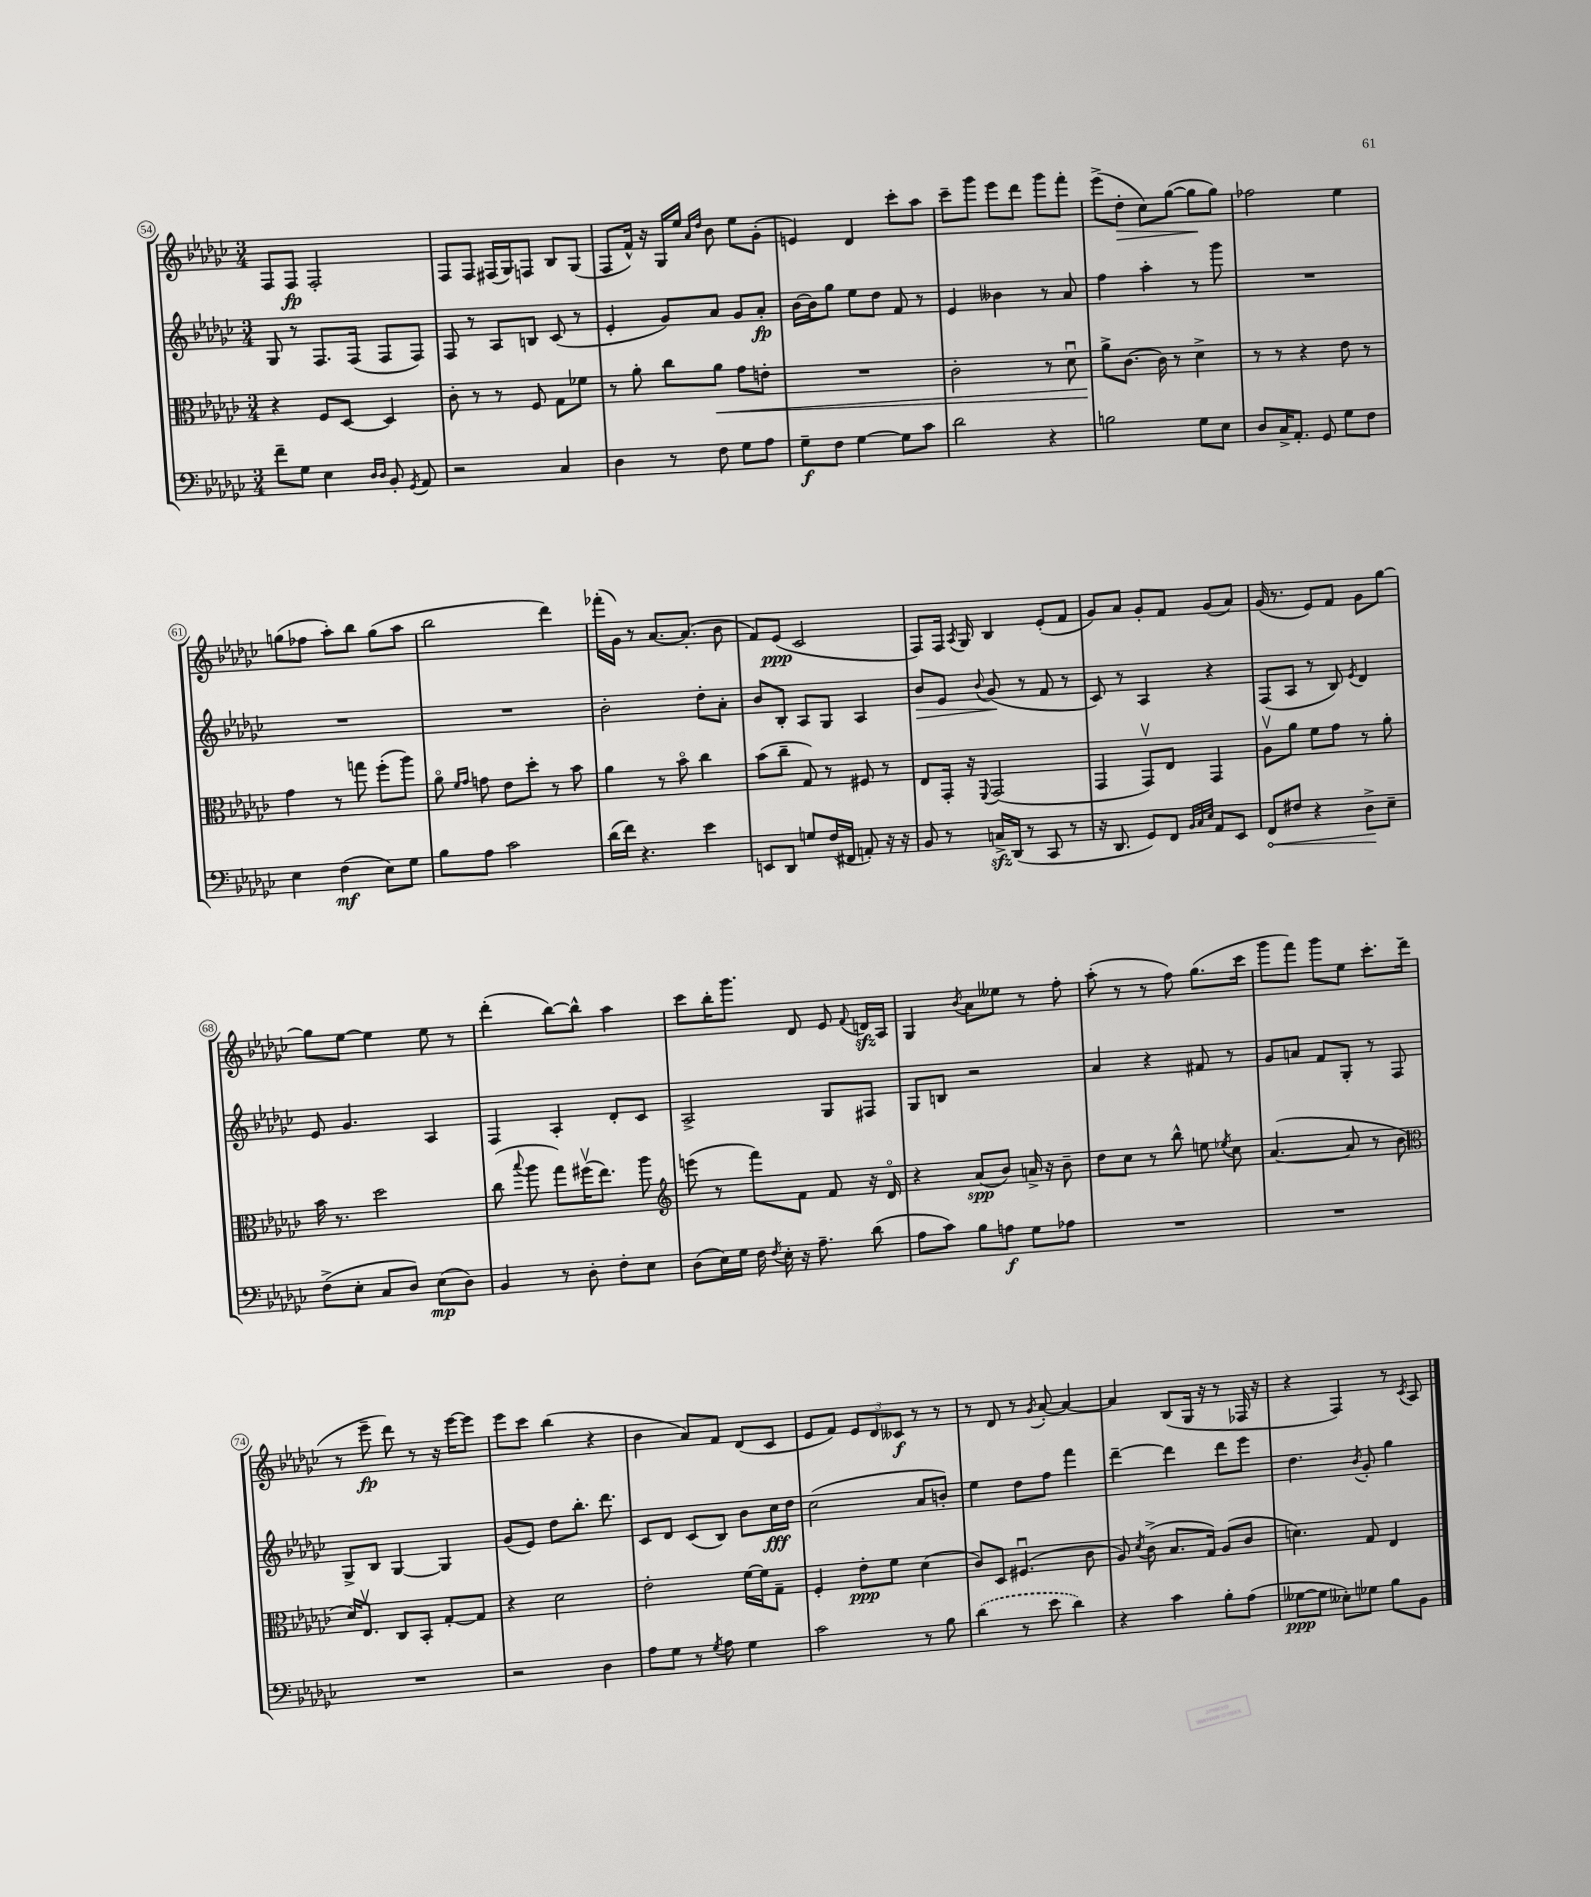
<<
\new StaffGroup <<
\new Staff = "s0" {
    \clef treble \key ges \major \numericTimeSignature \time 3/4
    \autoBeamOff f8[ f8]\fp f2-. |
    f8[ f8] fis16[( ges16) f8] bes8[ ges8]( |
    f8[ f'16]-^) r16 ges16[ ees''16] \grace { aes'16[ des''16] } bes'8 ees''8[ ges'8]-.( |
    e'4) des'4 ces'''8[-. aes''8] |
    ces'''8[-- ges'''8] ees'''8[ des'''8] ges'''8[ f'''8]-. |
    ees'''8[->( des''8]-.\> ces''8[) ges''8]~( ges''8[\! ges''8]) |
    fes''2 ees''4 |
    g''8[( fes''8] aes''8[-.) bes''8] g''8[( aes''8] |
    bes''2 des'''4) |
    fes'''16[-.( ges'16]) r8 aes'8.[~ aes'8.]-.( bes'8 |
    f'8[) ees'8]\ppp( ces'2 |
    f8[) f16] \acciaccatura { aes8 } ges16 bes4 ees'8[-.( f'8] |
    ges'8[) aes'8] ges'8[-. f'8] ges'8[( aes'8]) |
    ges'16( r8. ees'8[) f'8] ges'8[ ges''8]~ |
    ges''8[ ees''8]~ ees''4 ees''8 r8 |
    des'''4-.( bes''8[~) bes''8]-^ aes''4 |
    ces'''8[ bes''16-. ges'''8.] des'8 ees'8 \appoggiatura { f'8 } d'16[\sfz aes16] |
    ges4 \acciaccatura { bes'8 } aes'8[ eeses''8] r8 f''8-. |
    aes''8-.( r8 r8 f''8) ges''8.[( ces'''16] |
    ges'''8[ f'''8]) ges'''8[ ees''8] ces'''8.[-. des'''16]( |
    r8 ees'''8--\fp des'''8) r8 r16 ees'''16[~ ees'''8] |
    ees'''8[ ces'''8] bes''4( r4 |
    bes'4 aes'8[) f'8] des'8[( ces'8] |
    ees'8[ f'8]) \tuplet 3/2 { ees'8[ des'8 ceses'8]\f } r8 r8 |
    r8 des'8 r8 \acciaccatura { ges'8 } aes'8~-. aes'4~ |
    aes'4 bes8[( ges16] r16 r8 fes16 r16 |
    r4 f4) r8 \acciaccatura { ces'8 } aes8 \bar "|." |
}
\new Staff = "s1" {
    \clef treble \key ges \major \numericTimeSignature \time 3/4
    \autoBeamOff ges8 r8 f8.[ f16]( f8[ f8]) |
    f8 r8 aes8[ b8] ces'8( r8 |
    ees'4-. ges'8[) aes'8] ges'8[ aes'8]-.\fp |
    bes'16[~ bes'16 ges''8] ees''8[ des''8] f'8 r8 |
    ees'4 beses'4 r8 aes'8 |
    f''4 aes''4-. r8 ges'''8 |
    R2. |
    R2. |
    R2. |
    bes'2-. des''8[-. aes'8]-. |
    bes'8[ bes8]-. aes8[ ges8] aes4 |
    bes'8[\> ees'8] \appoggiatura { bes'8 } ges'8\!( r8 f'8 r8 |
    ces'8) r8 aes4 r4 |
    f8[( aes8] r8 bes8) \acciaccatura { ees'8 } des'4 |
    ees'8 ges'4. aes4 |
    f4 aes4-. des'8[-. ces'8] |
    aes2-> ges8[ fis8] |
    ges8[ b8] r2 |
    aes'4 r4 fis'8 r8 |
    ges'8[ a'8] f'8[ ges8]-. r8 f8 |
    ges8[-> bes8] ges4~ ges4 |
    ges'8[( ees'8]) des''8[ bes''8.]-. des'''8. |
    ces'8[ des'8] ces'8[( bes8]) bes'8[ ces''16\fff des''16] |
    ces''2( aes'8[ b'8]-.) |
    ees''4 des''8[ f''8] f'''4 |
    des'''4~-- des'''4 des'''8[ ees'''8] |
    des''4. \acciaccatura { bes'8 } ges'8-. ges''4 \bar "|." |
}
\new Staff = "s2" {
    \clef alto \key ges \major \numericTimeSignature \time 3/4
    \autoBeamOff r4 f8[ des8]~ des4 |
    ces'8-. r8 r8 f8 ges8[ fes'8] |
    r8 aes'8-. ces''8[ aes'8]\< ges'8[ e'8]-. |
    R2. |
    ces'2-. r8 des'8\downbow |
    aes'8[->\! ces'8.]~ ces'16 r8 des'4-> |
    r8 r8 r4 ees'8 r8 |
    ges'4 r8 g''8 f''8[-.( aes''8]) |
    aes'8\flageolet \grace { f'16[ ges'16] } g'8 ees'8[ des''8]-. r8 bes'8 |
    aes'4 r8 bes'8\flageolet ces''4 |
    bes'8[( ces''8]-- ges8) r8 fis8 r8 |
    ees8[ ges,16]-. r16 \appoggiatura { f,8 } ges,2( |
    ges,4 ges,8[\upbow) ees8] ges,4 |
    aes8[\upbow aes'8] f'8[ ges'8] r8 aes'8-. |
    bes'16 r8. des''2 |
    ces''8( \appoggiatura { bes''8 } aes''8 ges''8[) fis''16\upbow( ees''8.]) aes''8 |
    \clef treble e'''8( r8 f'''8[) f'8] f'8 r16 des'16\flageolet |
    r4 aes'8[\spp( bes'8]) a'16-> r16 bes'8-- |
    des''8[ ces''8] r8 bes''8-^ e''8 \acciaccatura { ees''8 } ces''8 |
    aes'4.~( aes'8 r8 bes'8 |
    \clef alto des'16[) ees8.]\upbow ces8[ bes,8]-. ges8[~-. ges8] |
    r4 des'2 |
    ees'2-. f'16[~ f'16 ges8]-- |
    f4-. ees'8[-.\ppp f'8] des'4( |
    ces'8[) des8] fis4.\downbow( ces'8 |
    aes8) \acciaccatura { des'8 } ces'8->( bes8.[ ges16]) aes8[( ces'8] |
    d'4.) ges8 ees4 \bar "|." |
}
\new Staff = "s3" {
    \clef bass \key ges \major \numericTimeSignature \time 3/4
    \autoBeamOff f'8[-- ges8] ees4 \grace { des16[ des16] } bes,8-. \acciaccatura { ges,8 } aes,8 |
    r2 ces4 |
    des4 r8 f8 ges8[ aes8] |
    ges8[--\f f8] ges4~ ges8[ ces'8] |
    des'2 r4 |
    b2 ges8[ ees8] |
    des8[ ces16-> aes,8.]-. ges,8 ges8[ f8] |
    ees4 f4\mf( ees8[) ges8] |
    bes8[ aes8] ces'2 |
    des'16[( f'16]) r4. ees'4 |
    e,8[ des,8] g8[ f16( fis,16] a,8-.) r16 r16 |
    bes,8 r8 c16[->\sfz des,16]( r8 ces,8 r8 |
    r16 des,8. ges,8[) f,8] \grace { bes,32[ ces32 ees32] } aes,8[ ees,8] |
    \once \override Hairpin.circled-tip = ##t f,8[\< fis8] r4 des8[->\! ees8]-- |
    f8[->( ees8]-. ces8[ des8]) ees8[\mp( des8]) |
    bes,4 r8 des8-. f8[-. ees8] |
    des8[( ees16) ges16] f16 \acciaccatura { f8 } ees16-. r16 aes8.-- des'8( |
    aes8[ ces'8]) bes8[ a8]\f ges8[ aes8] |
    R2. |
    R2. |
    R2. |
    r2 des4 |
    aes8[ ges8] r8 \acciaccatura { ges8 } aes8 ges4 |
    ces'2 r8 bes8 |
    \once \slurDashed des'4( r8 ees'8 des'4) |
    r4 ces'4 bes8[-. aes8]( |
    geses8[~\ppp geses8] eeses8[-.) ges8] bes8[ bes,8] \bar "|." |
}
>>
>>
\layout { \context { \Score currentBarNumber = #54 \override BarNumber.stencil = #(make-stencil-circler 0.1 0.3 ly:text-interface::print) } }
